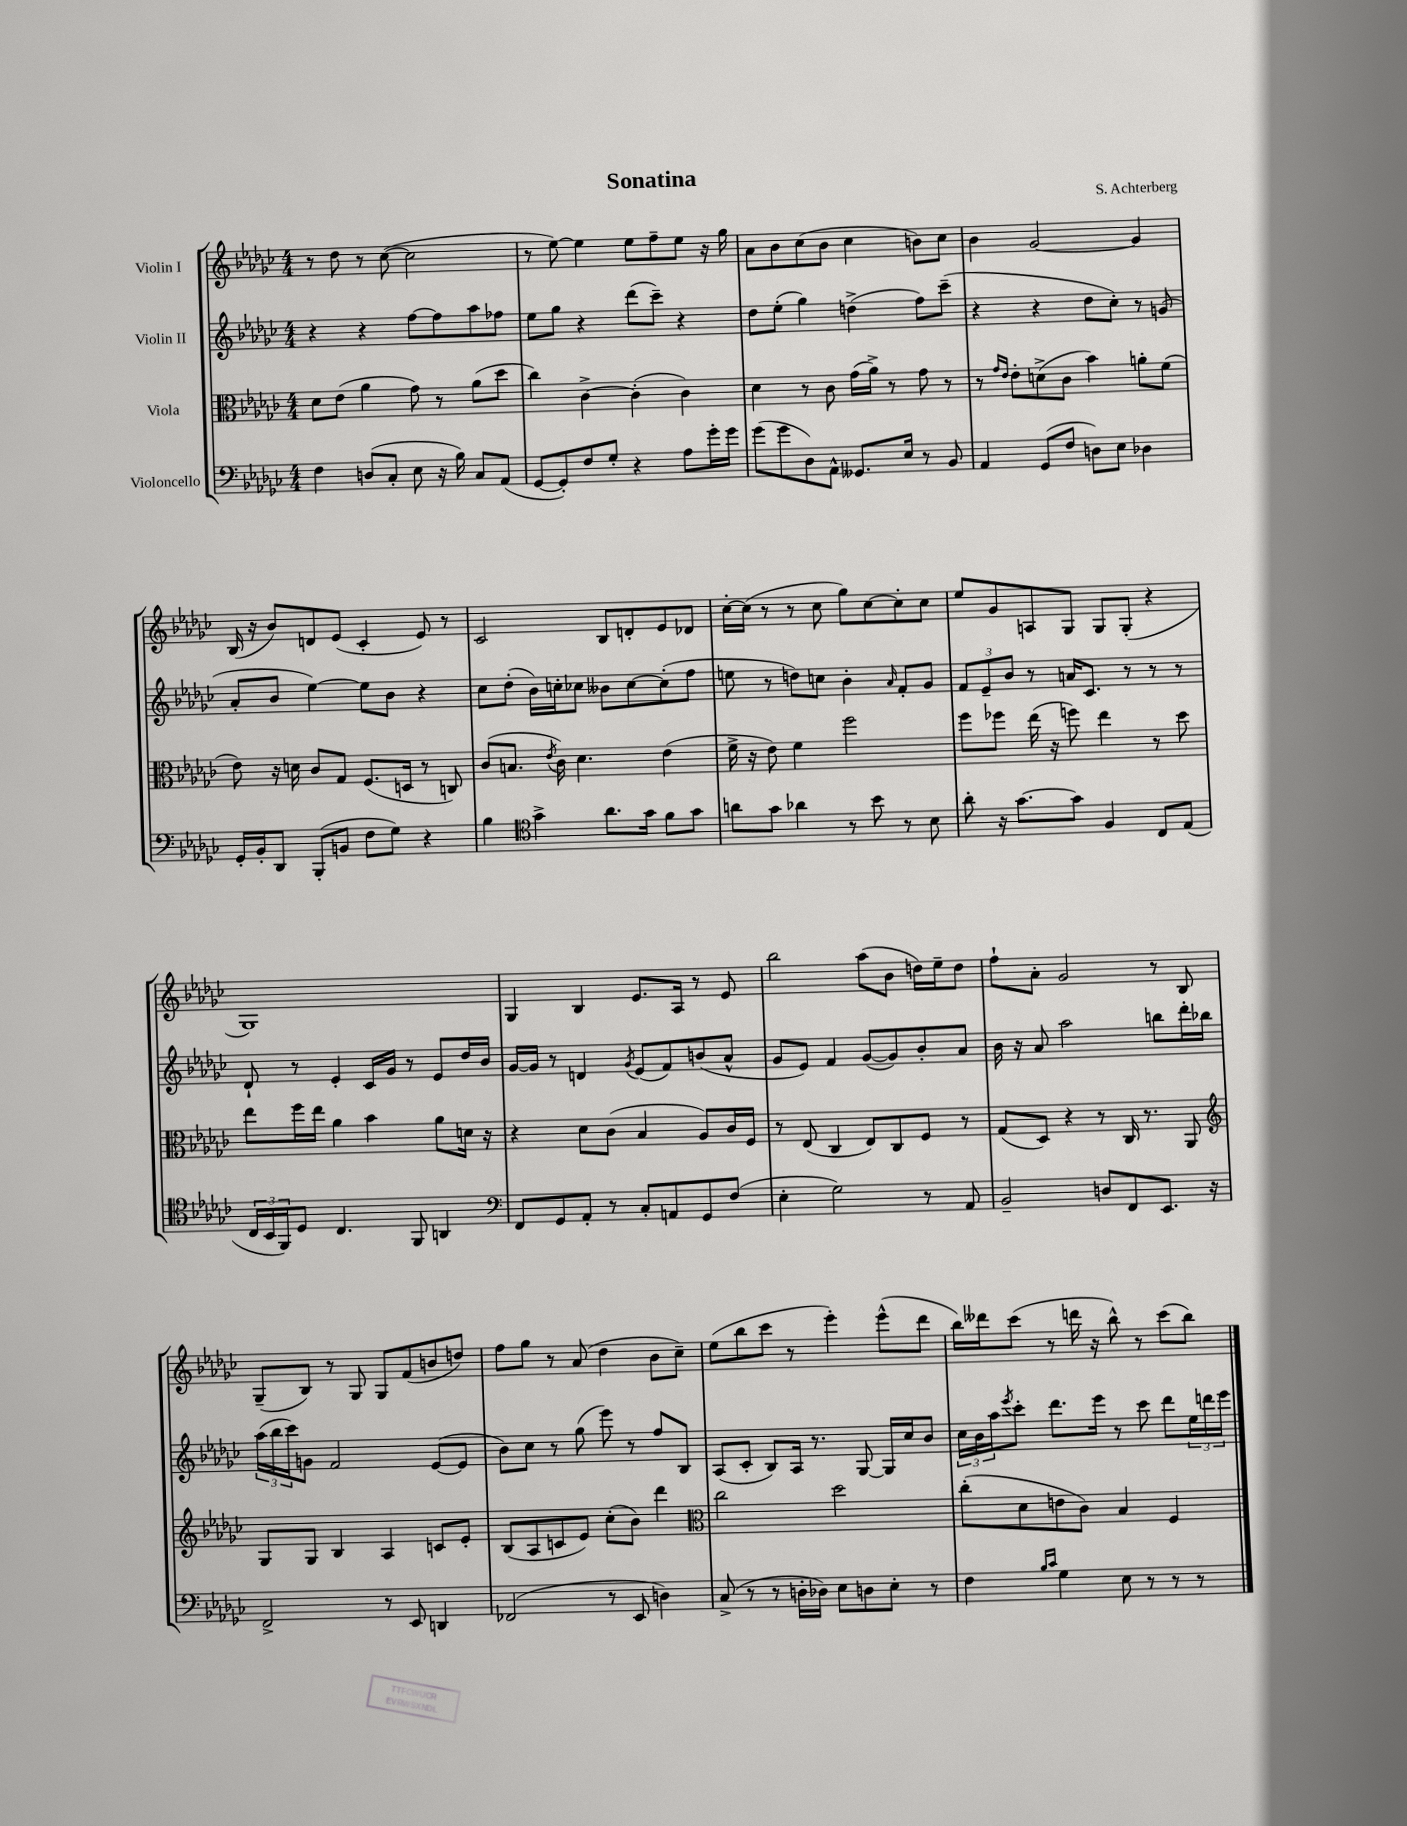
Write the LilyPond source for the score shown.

\header { title = "Sonatina" composer = "S. Achterberg" }
<<
\new StaffGroup <<
\new Staff = "s0" \with { instrumentName = "Violin I" } {
    \clef treble \key ges \major \numericTimeSignature \time 4/4
    r8 des''8 r8 ces''8~( ces''2 |
    r8 ees''8~) ees''4 ees''8 f''8-- ees''8 r16 ges''16 |
    aes'8 bes'8 ces''8( bes'8 ces''4 b'8) ces''8 |
    bes'4 ges'2~ ges'4 |
    bes16( r16 bes'8) d'8 ees'8( ces'4-. ees'8) r8 |
    ces'2 bes8 d'8-. ees'8 des'8 |
    ces''16~-. ces''16( r8 r8 ces''8 ges''8) ces''8~ ces''8-. ces''8 |
    ees''8 ges'8 a8 ges8 ges8 ges8-.( r4 |
    ges1) |
    ges4 bes4 ees'8. aes16 r8 ees'8 |
    bes''2 aes''8( bes'8 d''16) ees''16-- d''8 |
    f''8-! aes'8-. ges'2 r8 bes8 |
    ges8--( bes8) r8 ges8 ges8 f'8( b'8 d''8) |
    f''8 ges''8 r8 aes'8( des''4 bes'8 ces''8--) |
    ees''8( bes''8 ces'''8 r8 ees'''4-.) ees'''8-^( des'''8 |
    bes''16) deses'''16 ces'''8( r8 d'''16 r16 bes''8-^) r8 ces'''8( bes''8) \bar "|." |
}
\new Staff = "s1" \with { instrumentName = "Violin II" } {
    \clef treble \key ges \major \numericTimeSignature \time 4/4
    r4 r4 f''8~ f''8 aes''8 fes''8 |
    ees''8 ges''8 r4 des'''8( ces'''8--) r4 |
    des''8 ees''8-.( ges''4) d''4->( f''8) ces'''8--( |
    r4 r4 des''8 ces''8-.) r8 g'8( |
    aes'8-. bes'8 ees''4~) ees''8 bes'8 r4 |
    ces''8 des''8-.( bes'16) c''16-. ces''8 beses'8 ces''8~ ces''8-.( f''8 |
    e''8 r8 d''8) c''8 bes'4-. \grace { aes'16 } f'8-. ges'8 |
    \tuplet 3/2 { f'8 ees'8-- bes'8 } r8 a'16 ces'8. r8 r8 r8 |
    des'8-! r8 ees'4-. ces'16 ges'16 r8 ees'8 des''16 bes'16 |
    ges'16~ ges'16 r8 d'4 \acciaccatura { ges'8 } ees'8( f'8) b'8( aes'8-^ |
    ges'8 ees'8) f'4 ges'8~( ges'8) bes'8-. aes'8 |
    bes'16 r16 aes'8 aes''2 b''8 des'''16-. bes''16 |
    \tuplet 3/2 { aes''16( bes''16 ces'''16) } g'8 f'2 ees'8~( ees'8 |
    bes'8) ces''8 r8 ges''8( ees'''8) r8 f''8 bes8 |
    aes8( ces'8-. bes8) aes16 r8. ges8~ ges16 ces''16 bes'8 |
    \tuplet 3/2 { ces''16 bes'16 aes''16 } \acciaccatura { ees'''8 } ces'''8-. des'''8. ees'''16 r8 ces'''8 des'''8 \tuplet 3/2 { ees''16 d'''16 ees'''16 } \bar "|." |
}
\new Staff = "s2" \with { instrumentName = "Viola" } {
    \clef alto \key ges \major \numericTimeSignature \time 4/4
    des'8 ees'8( aes'4 ges'8) r8 aes'8( des''8 |
    ces''4) ces'4~-> ces'4-.( ces'4) |
    des'4 r8 ces'8 ges'16( aes'16->) r8 ges'8 r8 |
    r8 \grace { ges'16 ees'16 } ees'8-. d'8->( ces'8 bes'4) a'8-. f'8( |
    ees'8) r16 d'16 ces'8 ges8 f8.( d16 r8 c8) |
    ces'8( b8. \acciaccatura { ees'8 } ces'16) des'4. ees'4( |
    f'16-> r16 ees'8) f'4 f''2 |
    f''8 fes''8 ees''16( r16 f''8) ees''4 r8 des''8 |
    ees''8 f''16 ees''16 aes'4 bes'4 aes'8 d'16 r16 |
    r4 des'8 ces'8( bes4 aes8) ces'16 f16 |
    r8 ees8( ces4 ees8) ces8 f8 r8 |
    ges8( des8) r4 r8 ces16 r8. aes,8 |
    \clef treble ges8 ges8 bes4 aes4 c'8 ees'8-. |
    bes8( aes8 c'8 ees'8) ces''8-.( bes'8) des'''4 |
    \clef alto ces''2 des''2 |
    ces''8-.( des'8 e'8 ces'8) bes4 f4 \bar "|." |
}
\new Staff = "s3" \with { instrumentName = "Violoncello" } {
    \clef bass \key ges \major \numericTimeSignature \time 4/4
    f4 d8( ces8-. ees8 r16 bes16) ces8 aes,8( |
    ges,8~ ges,8-.) f8 ges8-. r4 aes8 ges'16-. ges'16 |
    ges'8( ges'8 des8) aes,8-^ geses,8. ees16 r8 bes,8 |
    aes,4 ges,8( f8 d8) ees8 des4 |
    ges,16-. bes,16-. des,8 bes,,8-.( b,8 f8 ges8) r4 |
    bes4 \clef tenor ges'4-> aes'8. ges'16 f'8 ges'8 |
    a'8 ges'8 aes'4 r8 bes'8 r8 bes8 |
    aes'8-. r16 ges'8.~ ges'8 f4 ces8 ees8( |
    \tuplet 3/2 { ces16 bes,16 f,16) } des8 ces4. f,8 a,4 |
    \clef bass f,8 ges,8 aes,8-. r8 ces8-. a,8 ges,8 f8( |
    ees4-. ges2) r8 aes,8 |
    bes,2-- d8 f,8 ees,8. r16 |
    f,2-> r8 ees,8 d,4 |
    fes,2( r8 ees,8 d4) |
    ces8->( r8 r8 d16-. des16) ees8 d8 ees8-. r8 |
    f4 \grace { bes16 ces'16 } ges4 ees8 r8 r8 r8 \bar "|." |
}
>>
>>
\layout { \context { \Score \remove "Bar_number_engraver" } }
